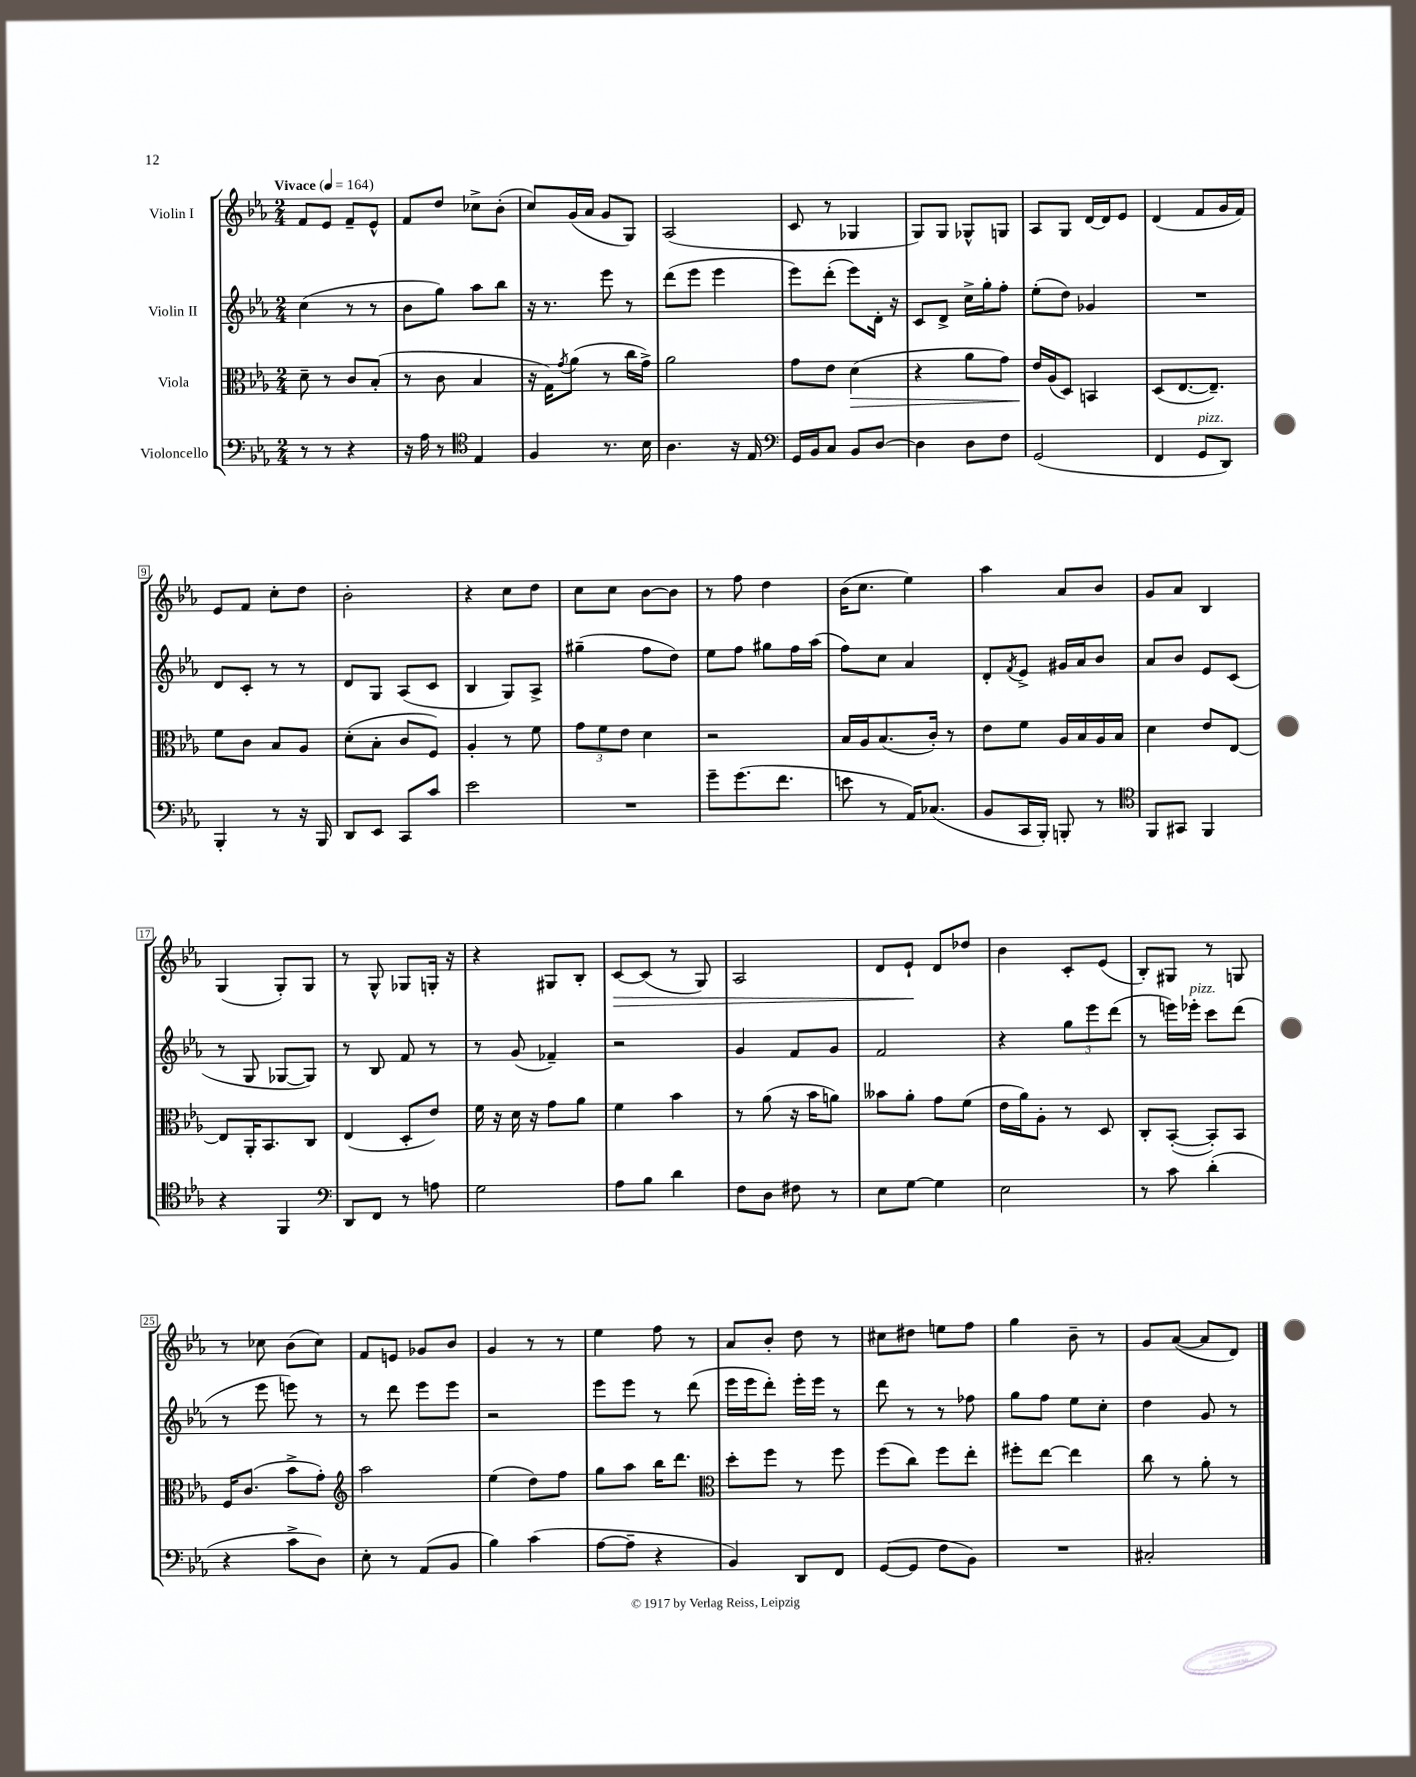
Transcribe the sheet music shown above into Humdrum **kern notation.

**kern	**kern	**dynam	**kern	**kern	**dynam
*part4	*part3	*part3	*part2	*part1	*part1
*staff4	*staff3	*staff3	*staff2	*staff1	*staff1
*I"Violoncello	*I"Viola	*	*I"Violin II	*I"Violin I	*
*clefF4	*clefC3	*	*clefG2	*clefG2	*
*k[b-e-a-]	*k[b-e-a-]	*	*k[b-e-a-]	*k[b-e-a-]	*
*M2/4	*M2/4	*	*M2/4	*M2/4	*
*MM164	*MM164	*	*MM164	*MM164	*
=1	=1	=1	=1	=1	=1
!	!	!	!	!LO:TX:a:B:t=Vivace	!
8r	8d~\	.	(4cc\	8f/L	.
8r	8r	.	.	8e-/J	.
4r	8c/L	.	8r	8f~/L	.
.	(8B-'/J	.	8r	8e-^^/J	.
=2	=2	=2	=2	=2	=2
16r	8r	.	8b-\L	8f/L	.
16A-\	.	.	.	.	.
8r	8c\	.	8gg\J)	8dd/J	.
*clefC4	*	*	*	*	*
4E-/	4B-/	.	8aa-\L	8cc-X^\L	.
.	.	.	8bb-\J	(8b-'\J	.
=3	=3	=3	=3	=3	=3
4F/	16r	.	16r	8cc/L)	.
.	16G\KL)	.	8.r	.	.
.	8qg/	.	.	.	.
.	(8a-\J	.	.	(16g/L	.
.	.	.	.	16a-/JJ	.
8.r	8r	.	8eee-\	8g/L	.
.	16cc\LL	.	8r	8G/J)	.
16B-\	16g^\JJ)	.	.	.	.
=4	=4	=4	=4	=4	=4
4.A-\	2a-\	.	(8ddd\L	(2A-/	.
.	.	.	8eee-\J	.	.
.	.	.	4eee-\	.	.
16r	.	.	.	.	.
16E-/	.	.	.	.	.
=5	=5	=5	=5	=5	=5
*clefF4	*	*	*	*	*
16GG/LL	8g\L	.	8eee-\L)	8c/	.
16BB-/J	.	.	.	.	.
8C/J	8e-\J	.	(8ddd'\J	8r	.
!	!	!LO:HP:b	!	!	!
8BB-/L	(4d\	>	8eee-\L)	4G-X/	.
[8D/J	.	.	16d'\Jk	.	.
.	.	.	16r	.	.
=6	=6	=6	=6	=6	=6
4D\]	4r	.	8c/L	8G/L)	.
.	.	.	8d^/J	8G/J	.
8D\L	8a-\L	.	16cc^\LL	8G-X^^/L	.
.	.	.	16gg'\J	.	.
8F\J	8g\J)	.	8ff'\J	8Gn/J	.
=7	=7	=7	=7	=7	=7
(2GG/	16e-/LL	.	(8ee-'\L	8A-/L	.
.	(16A-/J	]	.	.	.
.	8D/J)	.	8dd\J)	8G/J	.
.	4BBn/	.	4g-X/	[16d/LL	.
.	.	.	.	16d/J]	.
.	.	.	.	8e-/J	.
=8	=8	=8	=8	=8	=8
4FF/	(8D/L	.	2r	(4d/	.
.	[8.E-/	.	.	.	.
!LO:TX:a:i:t=pizz.	!	!	!	!	!
8GG/L	.	.	.	8f/L	.
.	8.E-~/J])	.	.	.	.
8DD/J)	.	.	.	16g/L	.
.	.	.	.	16f/JJ)	.
!!LO:LB:g=z
=9	=9	=9	=9	=9	=9
4BBB-'/	8f\L	.	8d/L	8e-/L	.
.	8c\J	.	8c'/J	8f/J	.
8r	8B-/L	.	8r	8cc'\L	.
16r	8A-/J	.	8r	8dd\J	.
16BBB-/	.	.	.	.	.
=10	=10	=10	=10	=10	=10
8DD/L	(8d'\L	.	8d/L	2b-'\	.
8EE-/J	8B-'\J	.	8G/J	.	.
8CC/L	8c/L	.	(8A-/L	.	.
8c/J	8F/J)	.	8c/J	.	.
=11	=11	=11	=11	=11	=11
2e-\	4A-'/	.	4B-/	4r	.
.	8r	.	8G/L)	8cc\L	.
.	8f\	.	8A-^/J	8dd\J	.
=12	=12	=12	=12	=12	=12
2r	12g\L	.	(4gg#X~\	8cc\L	.
.	12f\	.	.	.	.
.	.	.	.	8cc\J	.
.	12e-\J	.	.	.	.
.	4d\	.	8ff\L	[8b-\L	.
.	.	.	8dd\J)	8b-\J]	.
=13	=13	=13	=13	=13	=13
8g~\L	2r	.	8ee-\L	8r	.
(8.g\	.	.	8ff\J	8ff\	.
.	.	.	8gg#X\L	4dd\	.
8.f\J	.	.	.	.	.
.	.	.	16ff\L	.	.
.	.	.	(16aa-\JJ	.	.
=14	=14	=14	=14	=14	=14
8en\	16B-/LL	.	8ff\L)	(16b-\KL	.
.	16A-/J	.	.	8.cc\J	.
8r	(8.B-/	.	8cc\J	.	.
16AA-/KL)	.	.	4a-/	4ee-\)	.
(8.C-X/J	16c'/Jk)	.	.	.	.
.	8r	.	.	.	.
=15	=15	=15	=15	=15	=15
8BB-/L	8e-\L	.	8d'/L	4aa-\	.
.	.	.	8qf/	.	.
16CC/L	8f\J	.	8e-^/J	.	.
16BBB-'/JJ)	.	.	.	.	.
8BBBn'/	16A-/LL	.	16g#X/LL	8a-/L	.
.	16B-/	.	16a-/J	.	.
8r	16A-/	.	8b-/J	8b-/J	.
.	16B-/JJ	.	.	.	.
=16	=16	=16	=16	=16	=16
*clefC4	*	*	*	*	*
8FF/L	4d\	.	8a-/L	8g/L	.
8GG#X/J	.	.	8b-/J	8a-/J	.
4FF/	8e-/L	.	8e-/L	4B-/	.
.	[8E-/J	.	(8c/J	.	.
!!LO:LB:g=z
=17	=17	=17	=17	=17	=17
4r	8E-/L]	.	8r	(4G/	.
.	16AA-'/K	.	8G/	.	.
.	8.BB-/	.	.	.	.
4FF/	.	.	[8G-X/L	8G'/L)	.
.	8C/J	.	8G-/J])	8G/J	.
=18	=18	=18	=18	=18	=18
*clefF4	*	*	*	*	*
8DD/L	(4E-/	.	8r	8r	.
8FF/J	.	.	8B-/	8G^^/	.
8r	8D'/L	.	8f/	8G-X/L	.
8An\	8e-/J)	.	8r	16Gn'/Jk	.
.	.	.	.	16r	.
=19	=19	=19	=19	=19	=19
2G\	16f\	.	8r	4r	.
.	16r	.	.	.	.
.	16d\	.	(8g/	.	.
.	16r	.	.	.	.
.	8g\L	.	4f-X~/)	8G#X/L	.
.	8a-\J	.	.	8B-'/J	.
=20	=20	=20	=20	=20	=20
!	!	!	!	!	!LO:HP:b
8A-\L	4f\	.	2r	[8c/L	>
8B-\J	.	.	.	(8c/J]	.
4d\	4b-\	.	.	8r	.
.	.	.	.	8G/)	.
=21	=21	=21	=21	=21	=21
8F\L	8r	.	4g/	2A-/	.
8D\J	(8a-\	.	.	.	.
8F#X\	16r	.	8f/L	.	.
.	16b-\KL	.	.	.	.
8r	8an\J)	.	8g/J	.	.
=22	=22	=22	=22	=22	=22
8E-\L	8b--X\L	.	2f/	8d/L	.
[8G\J	8a-'\J	.	.	8e-`/J	.
4G\]	8g\L	.	.	8d/L	]
.	(8f\J	.	.	8dd-X/J	.
=23	=23	=23	=23	=23	=23
2E-\	16e-\LL	.	4r	4b-\	.
.	16a-\J)	.	.	.	.
.	8A-'\J	.	.	.	.
.	8r	.	12gg\L	8c'/L	.
.	.	.	12eee-\	.	.
.	8D/	.	.	(8e-/J	.
.	.	.	(12ddd\J	.	.
=24	=24	=24	=24	=24	=24
8r	8C'/L	.	8r	8B-'/L)	.
8c\	([8BB-'/J	.	16eeen\LL)	8G#X/J	.
!	!	!	!LO:TX:a:i:t=pizz.	!	!
.	.	.	16eee-X'\JJ	.	.
(4d'\	8BB-'/L])	.	8ccc\L	8r	.
.	8BB-/J	.	(8ddd\J	8Gn/	.
!!LO:LB:g=z
=25	=25	=25	=25	=25	=25
4r	16F/KL	.	8r	8r	.
.	(8.c/J	.	.	.	.
.	.	.	8eee-\	8cc-X\	.
8c^\L	8b-^\L	.	8eeen\)	(8b-\L	.
8D\J)	8g'\J)	.	8r	8cc-\J)	.
=26	=26	=26	=26	=26	=26
*	*clefG2	*	*	*	*
8E-'\	2aa-\	.	8r	8f/L	.
8r	.	.	8ddd\	8en/J	.
(8AA-/L	.	.	8eee-\L	8g-X/L	.
8BB-/J	.	.	8eee-\J	8b-/J	.
=27	=27	=27	=27	=27	=27
4B-\)	(4ee-\	.	2r	4g/	.
(4c\	8dd\L)	.	.	8r	.
.	8ff\J	.	.	8r	.
=28	=28	=28	=28	=28	=28
[8A-\L	8gg\L	.	8eee-\L	4ee-\	.
8A-~\J]	8aa-\J	.	8eee-\J	.	.
4r	16bb-\KL	.	8r	8ff\	.
.	8.ddd\J	.	.	.	.
.	.	.	(8ddd\	8r	.
=29	=29	=29	=29	=29	=29
*	*clefC3	*	*	*	*
4BB-/)	8dd'\L	.	16eee-\LL	8a-/L	.
.	.	.	16eee-\J	.	.
.	8ff\J	.	8ddd'\J)	8b-'/J	.
8DD/L	8r	.	16eee-'\LL	8dd\	.
.	.	.	16eee-\JJ	.	.
8FF/J	8ff\	.	8r	8r	.
=30	=30	=30	=30	=30	=30
([8GG/L	(8ff\L	.	8ddd\	8cc#X\L	.
8GG/J]	8cc\J)	.	8r	8dd#X\J	.
8F\L	8ff\L	.	8r	8een\L	.
8BB-\J)	8ee-'\J	.	8ff-X\	8ff\J	.
=31	=31	=31	=31	=31	=31
2r	8ff#X'\L	.	8gg\L	4gg\	.
.	[8ee-\J	.	8ff\J	.	.
.	4ee-\]	.	8ee-\L	8b-~\	.
.	.	.	8cc'\J	8r	.
=32	=32	=32	=32	=32	=32
2C#X'/	8cc\	.	4dd\	8g/L	.
.	8r	.	.	([8a-/J	.
.	8a-'\	.	8g/	8a-/L]	.
.	8r	.	8r	8d/J)	.
==	==	==	==	==	==
*-	*-	*-	*-	*-	*-
